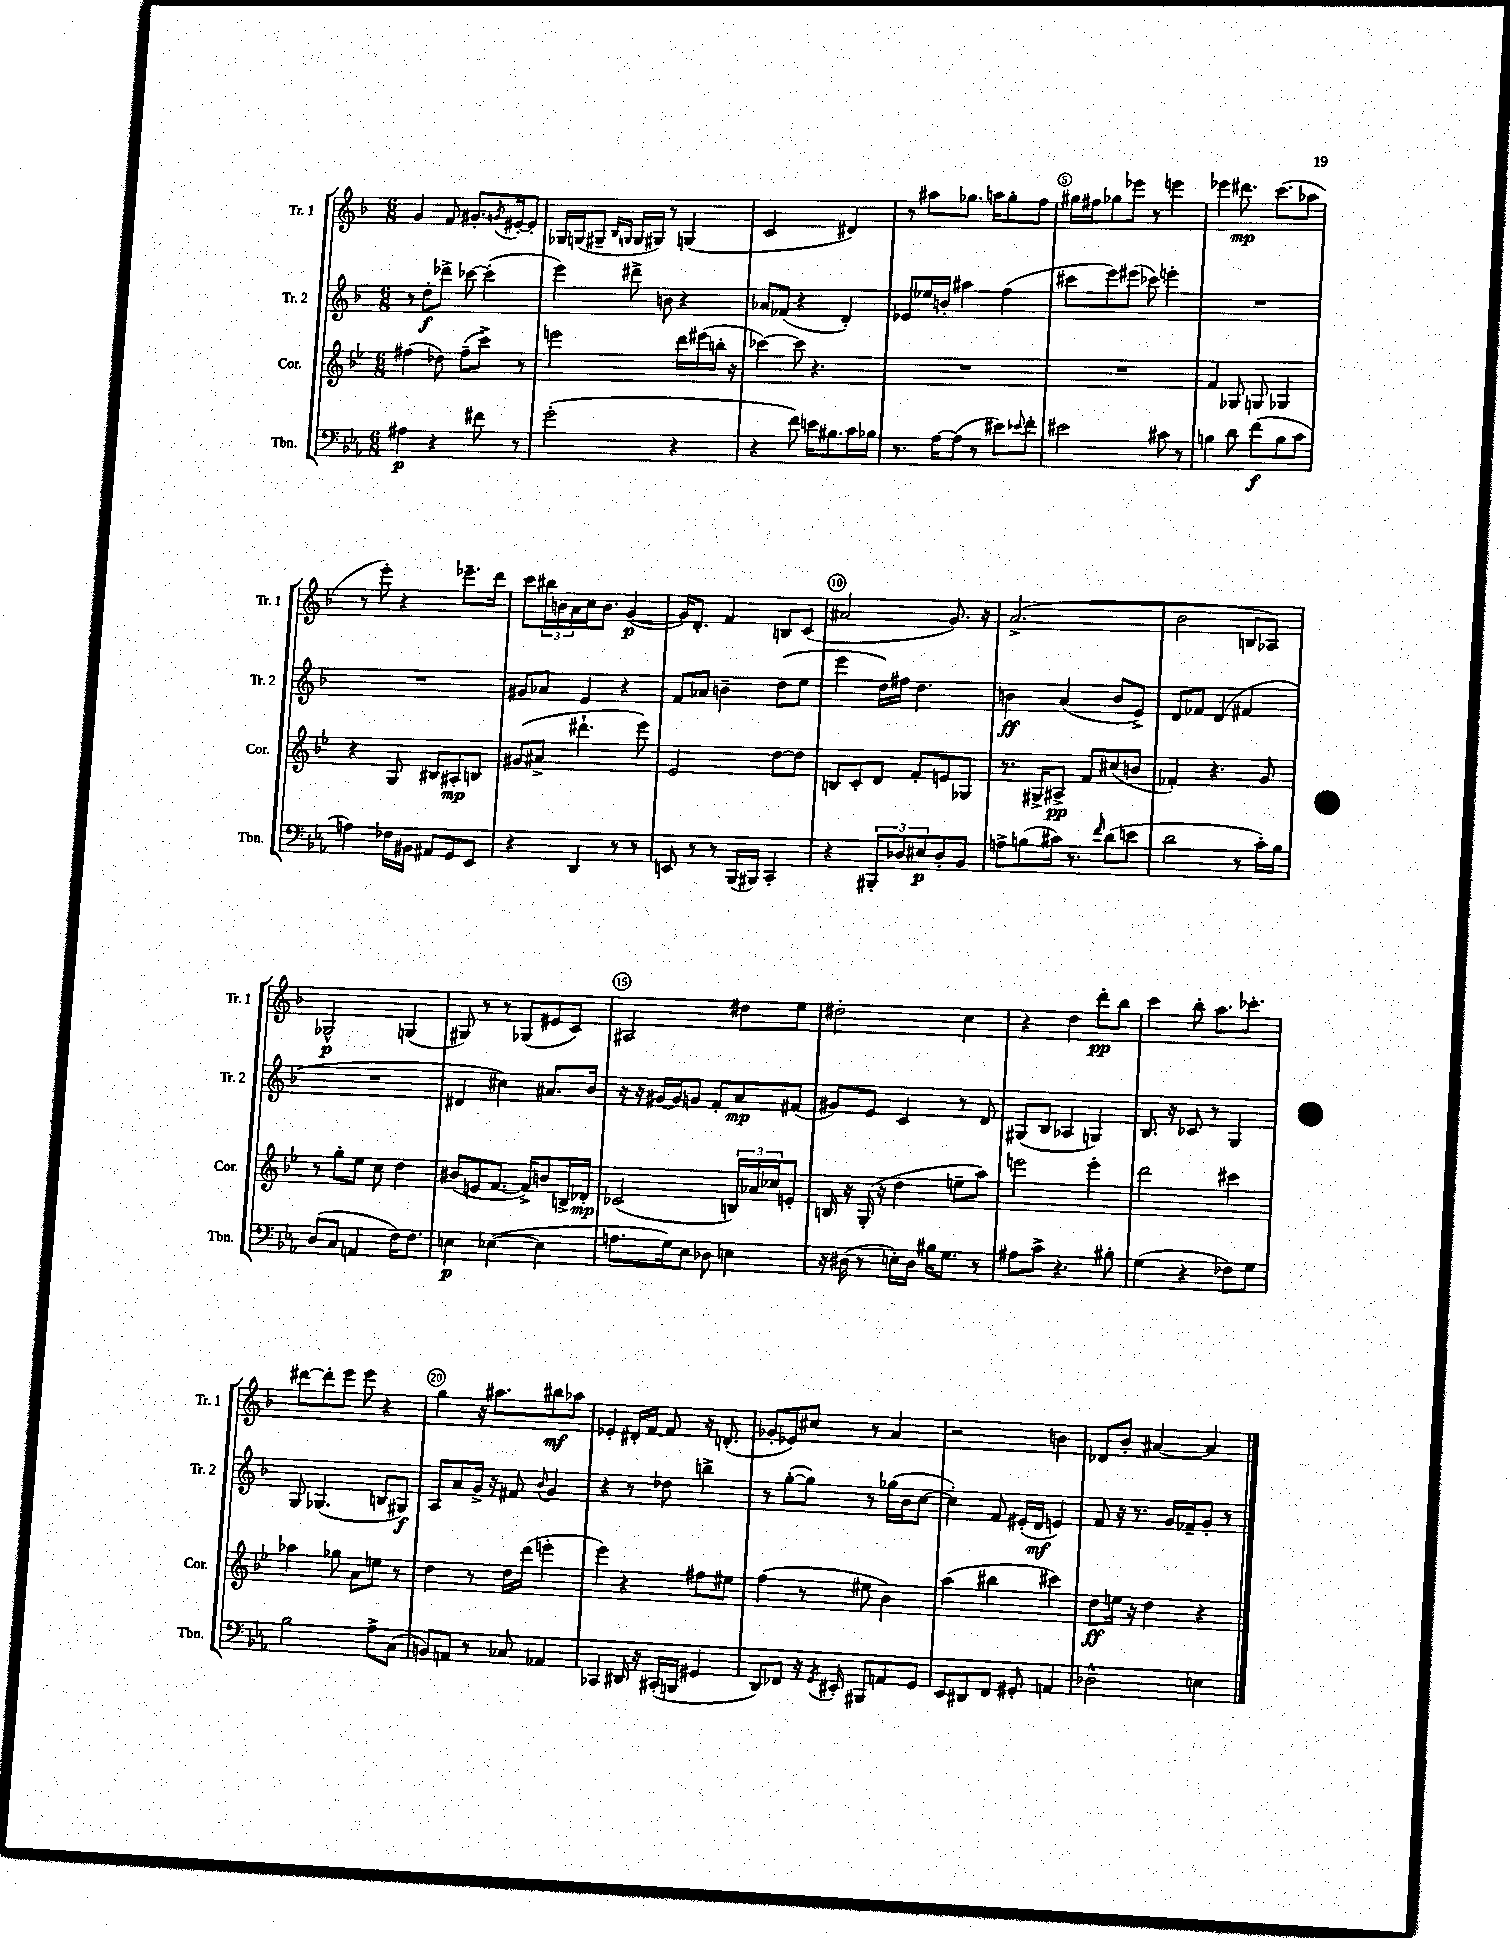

**kern	**kern	**kern	**kern
*staff4	*staff3	*staff2	*staff1
*clefF4	*clefG2	*clefG2	*clefG2
*k[b-e-a-]	*k[b-e-]	*k[b-]	*k[b-]
*M6/8	*M6/8	*M6/8	*M6/8
4A#	(4ff#	8r	4g
.	.	8dd'	.
4r	8dd-)	8ddd-^	8f
.	(8ff#~	[8ccc-	8.g#'
8f#	8ccc^)	(4ccc-']	.
.	.	.	8qg
.	.	.	[16e#'
8r	8r	.	8e#']
=	=	=	=
(2g'	2eee	4eee)	16G-
.	.	.	(16G
.	.	.	8G#~
.	.	.	16qqB-
.	.	.	16qqG
.	.	8ddd#^	16G
.	.	.	16G#)
.	.	8b	8r
4r	16ddd	4r	(4G
.	(16eee#	.	.
.	16bb'	.	.
.	16r	.	.
=	=	=	=
4r	[4ccc-)	8a-	2c
.	.	(8f-	.
8f)	8ccc-]	4r	.
16e	4.r	.	.
8.B#	.	.	.
.	.	4d')	4d#)
16c	.	.	.
16B-	.	.	.
=	=	=	=
8.r	2.r	8e-	8r
.	.	16ee-	8aa#
[16A-	.	16b'	.
(8A-]	.	4aa#	8.gg-
8r	.	.	.
.	.	.	16aa
8e#)	.	(4ff	8gg-'
8qqe-	.	.	.
8f'	.	.	8ff
=	=	=	=
2e#	2.r	8ccc#	16gg#
.	.	.	16ff#
.	.	8eee)	8gg-
.	.	(8eee#	8eee-
.	.	8ccc-)	8r
8c#	.	4eee'	4eee
8r	.	.	.
=	=	=	=
4B	4f	2.r	4eee-
8d	8G-	.	8.ddd#
(8f	8G	.	.
.	.	.	(8.ccc
8B	4G-	.	.
8c	.	.	8aa-
=	=	=	=
4A)	4r	2.r	8r
.	.	.	8eee')
16F-	8G	.	4r
16BB#	.	.	.
8AA#	8B#	.	.
8GG	8A#'	.	8.eee-~
8EE-	8B	.	.
.	.	.	16ddd
=	=	=	=
4r	(8g#	8g#	8ccc
.	8a#^	8a-	24bb#
.	.	.	24b
.	.	.	24a
4DD	4.ddd#`	4e	16cc
.	.	.	8.b
8r	.	4r	([4g
8r	8eee-)	.	.
=	=	=	=
8EE	2e-	8f	16g])
.	.	.	8.d'
8r	.	8a-	.
8r	.	4b~	4f
(16BBB-	.	.	.
16BBB#)	.	.	.
4CC'	[8dd	(8dd	8B
.	8dd]	8ee	(8c
=	=	=	=
4r	8B	4eee	2a#
.	8c'	.	.
12BBB#'	8d	16dd)	.
.	.	16ff#	.
12D-	.	.	.
.	8f'	4.dd	.
12E#	.	.	.
8D-'	8e	.	8.g)
8BB-	8G-	.	.
.	.	.	16r
=	=	=	=
8A^	8.r	4b	(2.a^
(8B	.	.	.
.	16G#^	.	.
16c#)	8A#^	(4a	.
8.r	.	.	.
.	8f	.	.
16qqf	.	.	.
(8d	(8cc#	8b	.
8e	8b	8e^)	.
=	=	=	=
2d	4f-')	8d	2b-
.	.	8f-	.
.	4.r	(4d	.
8r	.	4f#	8B
16c')	8g	.	8A-)
16B-	.	.	.
=	=	=	=
(8D	8r	2.r	2G-^^
8C	8gg'	.	.
4AA	8ee-	.	.
.	8cc	.	.
16F)	4dd	.	(4G
8.F	.	.	.
=	=	=	=
4E	(8b#	4d#	8G#)
.	8e	.	8r
([4E-	[8.f	4cc#)	8r
.	.	.	(8G-
.	16f^])	.	.
4E-]	8b	8.a#	8e#
.	16B^	.	8c)
.	16d-'	16b-	.
=	=	=	=
8.A	(2c-	16r	2A#
.	.	16r	.
.	.	[16g#	.
16G)	.	16g#]	.
8E-	.	8g	.
8D-	.	8f'	.
4E	24B)	8a	8dd#
.	24a-	.	.
.	24cc-	.	.
.	8e'	(8f#	8ee
=	=	=	=
16r	16B	8g#)	2dd#'
(16D#	16r	.	.
8r	(16G'	8e	.
.	16r	.	.
16E')	4dd	4c	.
16D#	.	.	.
16B#	.	.	.
8.G	.	.	.
.	8ee~	8r	4cc
8r	8aa)	8d	.
=	=	=	=
8A#	2eee	(8G#	4r
8c^	.	8B-	.
4.r	.	4A-	4dd
.	4eee'	4G)	8ddd'
8B#'	.	.	8bb-
=	=	=	=
(4G	2ddd	8.B-	4ccc
.	.	16r	.
4r	.	8c-	8bb-'
.	.	8r	8.aa
8F-)	4ccc#	4G	.
.	.	.	8.ccc-'
8G	.	.	.
=	=	=	=
2B-	4aa-	8G	[8ddd#
.	.	(4.G-	8ddd#']
.	8gg-	.	8eee
.	8a	.	8eee
8A-^	8ee	8B	4r
(8C	8r	8G#)	.
=	=	=	=
8BB)	4dd	8A	4gg
8AA	.	8a	.
8r	8r	16g^	16r
.	.	16r	8.aa#
8C-	16dd	8f#	.
.	(16ddd	.	.
.	.	8qqb-	.
4AA-	4eee'	4g	8bb#
.	.	.	8aa-
=	=	=	=
4CC-	4eee-)	4r	4e-'
16DD#	4r	8r	16d#'
16r	.	.	[16f
(16CC#'	.	8dd-	8f]
16BBB	.	.	.
4GG#	8ff#	4bb^	16r
.	.	.	(8.d'
.	8ee#	.	.
=	=	=	=
8DD)	(4ff	8r	8g-'
8FF-	.	([8gg'	8e-)
16r	8r	8gg])	8cc#
8qGG	.	.	.
16EE#'	.	.	.
8BBB#	8ee#	8r	8r
8AA	4b-)	(16gg-	4a
.	.	16b-	.
8GG	.	[8cc	.
=	=	=	=
8EE-	(4aa	4cc'])	2r
8DD#	.	.	.
8FF	4bb#	8f	.
8GG#'	.	(16e#'	.
.	.	16d	.
4AA	4ccc#)	4e)	4b
=	=	=	=
2D-^^	8dd	8f	8d-
.	16ee	16r	8b-'
.	16r	8.r	.
.	4dd	.	[4a#
.	.	16g	.
.	.	16f-~	.
4E	4r	8g'	4a#]
.	.	8r	.
==	==	==	==
*-	*-	*-	*-
